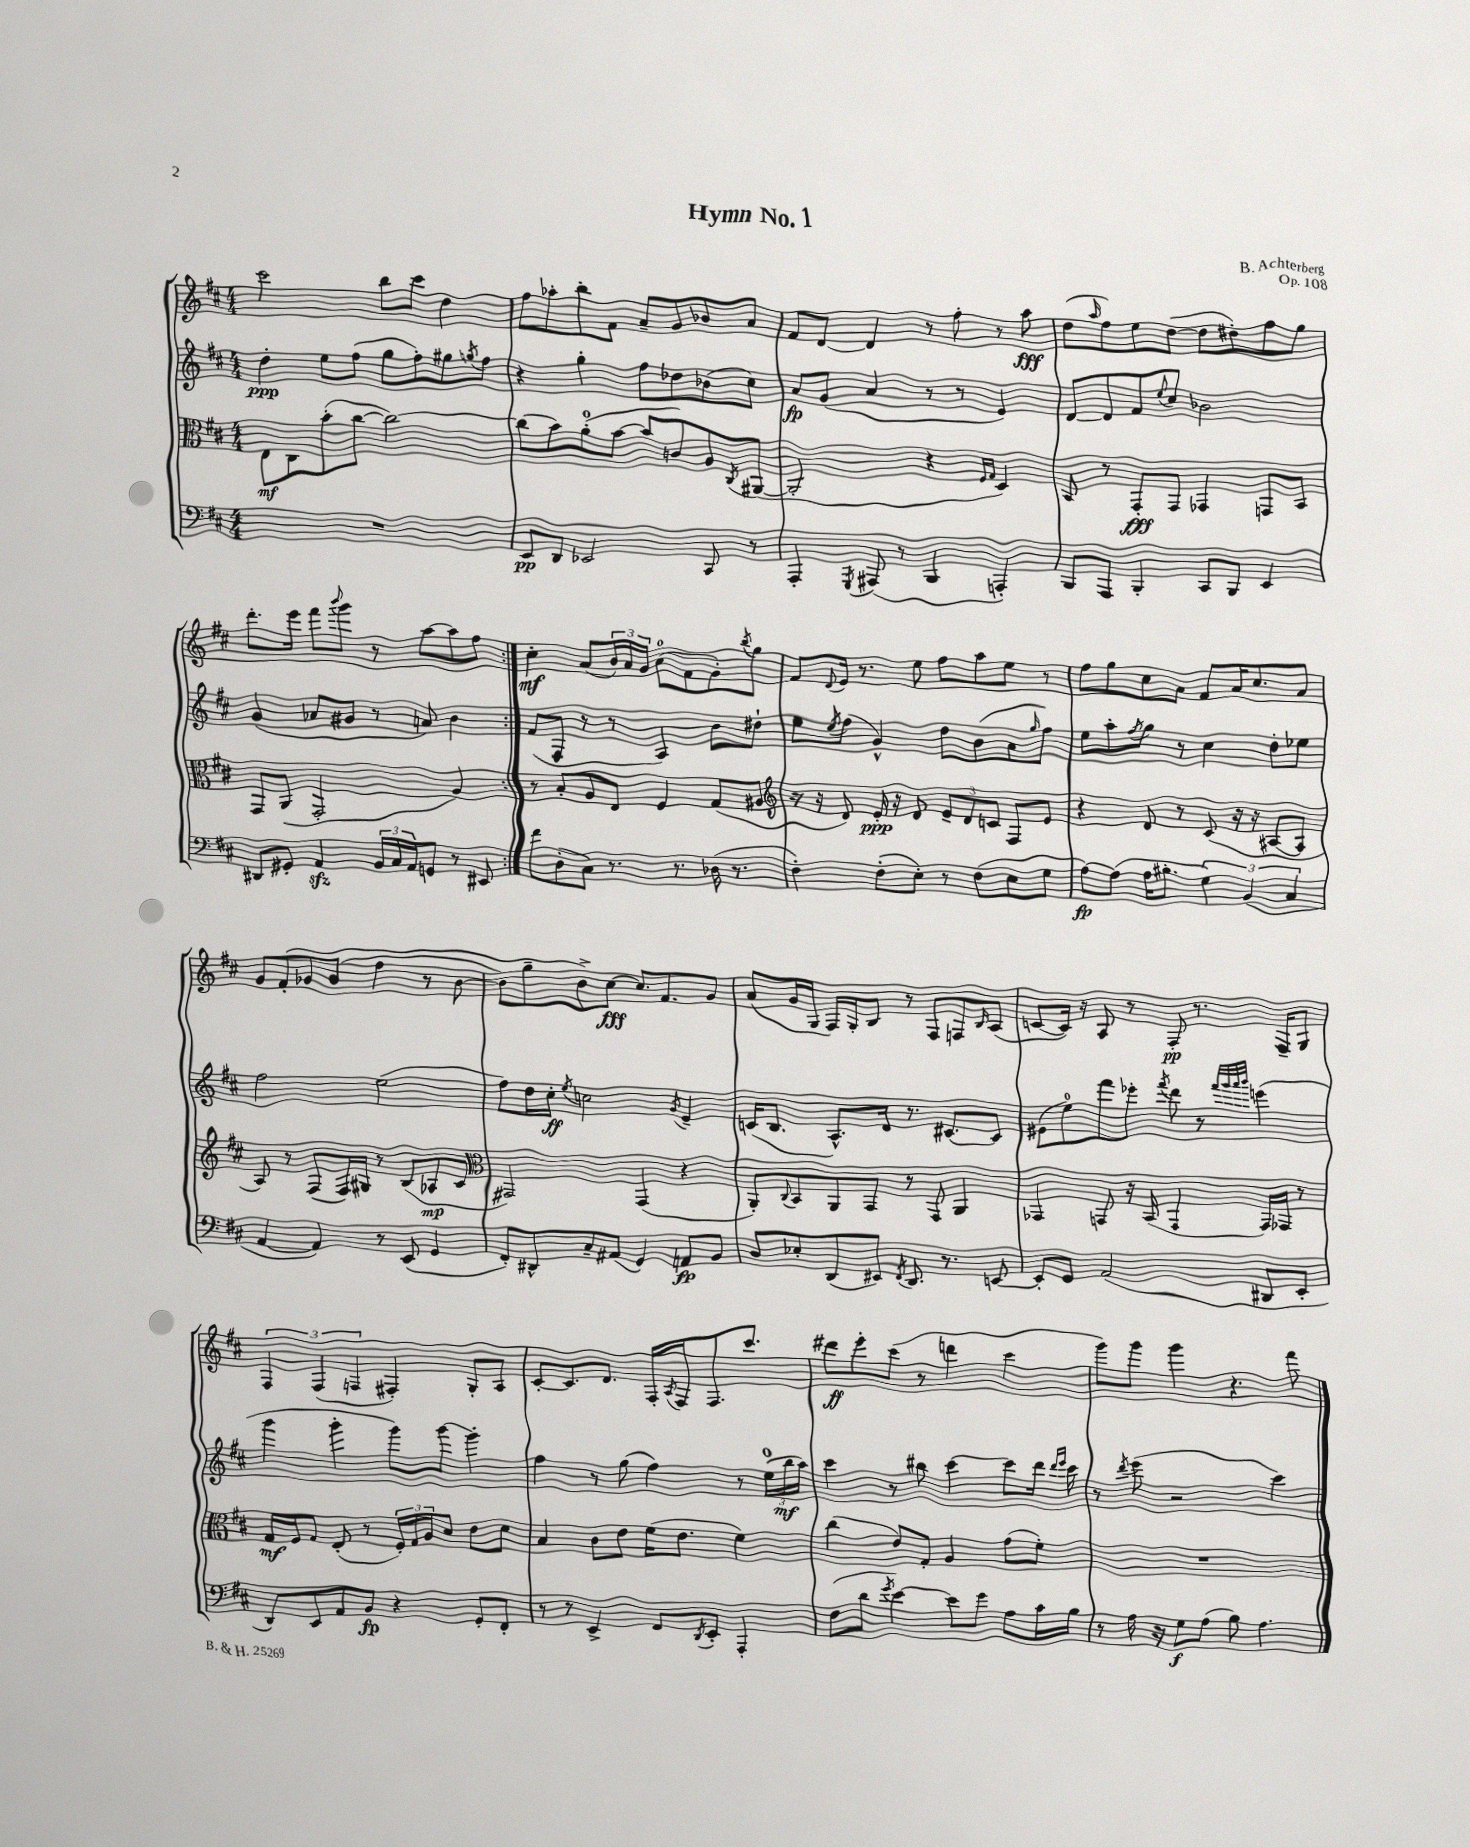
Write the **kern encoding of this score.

**kern	**kern	**kern	**kern
*staff4	*staff3	*staff2	*staff1
*clefF4	*clefC3	*clefG2	*clefG2
*k[f#c#]	*k[f#c#]	*k[f#c#]	*k[f#c#]
*M4/4	*M4/4	*M4/4	*M4/4
1r	8E	4dd'	2ccc#
.	8C#	.	.
.	(8b'	8ee	.
.	[8cc#	(8ff#	.
.	2cc#_)	8gg	8bb
.	.	8ff#')	8ccc#
.	.	8gg#	4dd
.	.	8qgg	.
.	.	8ff#	.
=	=	=	=
8EE	(8cc#]	4r	8ff#
8DD	8b)	.	8aa-'
2EE-	(8a'	4gg'	8bb'
.	[8b	.	8f#
.	8b]	8ff#	8a~
.	8c)	8dd-	8g
8CC#	8A	(8b-	8b-
.	8qC#	.	.
8r	([8AA#	8cc#)	8a
=	=	=	=
4AAA'	2AA#']	8a	8f#
.	.	(8g	[8d
8qGGG	.	.	.
(8AAA#	.	4a	4d]
8r	.	.	.
4BBB	4r	8r	8r
.	.	8r	8ff#'
.	16qqF#	.	.
.	16qqG	.	.
4AAA')	4D)	4e)	8r
.	.	.	8aa
=	=	=	=
8BBB	8BB	[8d	(8dd
.	.	.	16qqaa
8AAA	8r	8d]	8ff#)
4BBB'	8GG'	8f#	8ee
.	.	8qqee	.
.	8GG	8cc#	([8dd
8CC#	4GG-	2b-	8dd]
8BBB	.	.	8dd#')
4EE	8GG	.	8ff#
.	8BB	.	8gg
=	=	=	=
8DD#	8GG	(4g	8.ddd'
8GG#'	(8AA	.	.
.	.	.	16eee
4AA	2GG'	8a-	8fff#
.	.	.	8qqbbb
.	.	8g#	8ggg
24BB	.	8r	8r
24C#	.	.	.
24AA	.	.	.
8GG	.	8a)	[8aa
8r	4A)	4b	8aa]
8EE#	.	.	8ff#
=:|!	=:|!	=:|!	=:|!
8f#	8r	(8f#	4cc#'
(8D'	8B'	8F#	.
8C#)	8A	8r	(8a
8.r	8E	8r	24b)
.	.	.	24a
.	.	.	24g
.	4F#	4A)	(8a
8.r	.	.	.
.	.	.	8f#
(16D-	(8G	8b	8g')
8.r	.	.	.
.	.	.	8qbb
.	8A#	8dd#`	8gg
=	=	=	=
*	*clefG2	*	*
4F#')	16r	8ee	8f#
.	16r	.	.
.	.	8qee	8qqd
.	8d)	(8ff#	16e
.	.	.	8.r
(8F#'	16e'	4g^^)	.
.	16r	.	.
8E')	8d	.	8ee
8r	12e~	8dd	8ff#
.	12d	.	.
(8F#	.	(8b	8aa
.	12c	.	.
8E	8F#	8a	8ee
.	.	16qqgg	.
8G	8e	8ff#)	8r
=	=	=	=
[8A)	4r	8ee	8ff#
(8A]	.	8aa'	8gg
.	.	8qff#	.
16A	8d	8gg	8cc#
8.B#'	.	.	.
.	8r	8r	8a
6G)	(8c#	4cc#	8f#
.	16r	.	16a
(6BB	.	.	.
.	16r	.	8.cc#
.	[8A#	8dd'	.
6C#	.	.	.
.	8A#]	8ee-	8a
=	=	=	=
[4AA	8A)	2ff#	8g
.	8r	.	&(8f#'
4AA])	(8F#	.	8g-
.	16F#)	.	(8b
.	16G#	.	.
8r	8r	(2ee	4ff#
(8EE	(8B	.	.
4GG	8A-	.	8r
.	8c#	.	[8b
=	=	=	=
*	*clefC3	*	*
8FF#')	2GG#)	8ff#)	8b])
8DD#^^	.	16dd	8gg~
.	.	16cc#'	.
.	.	8qee	.
8C#~	.	2cc	8b^&)
(8AA#	.	.	[8cc#
4GG)	(4GG#	.	8.cc#]
.	.	.	8.f#
.	.	8qg	.
8AA	4r	4e~	.
8BB	.	.	8g
=	=	=	=
8D	8AA')	(16c	(8a
.	.	8.B	.
.	8qqC#	.	.
8E-'	8BB	.	16g
.	.	.	16G
(8DD	8AA	8.A^^)	16F#)
.	.	.	16G'
8EE#)	8GG	.	8B
.	.	16d	.
8qFF#	.	.	.
8.DD	8r	8.r	8r
.	8GG	.	8F#
8.r	.	[8.c#	.
.	4AA	.	8F
.	.	.	16qqB
[8EE	.	8c#]	(8A
=	=	=	=
8EE']	4GG-	(8e#	[8c
8GG	.	8ee)	16c])
.	.	.	16r
(2AA	8GG	8fff#	8A
.	16r	8eee-'	8r
.	(16BB	.	.
.	.	8qfff#	.
.	4GG	8ddd	8F#'
.	.	8r	8.r
.	.	32qqfff#	.
.	.	32qqggg	.
.	.	32qqaaa	.
.	.	32qqbbb	.
8DD#	16GG)	(4eee	.
.	16GG-	.	16F#~
8EE'	8r	.	8G
=	=	=	=
8DD)	16G	4ggg	6F#
.	16F#	.	.
8EE	8G	.	.
.	.	.	(6F#
8AA	(8E'	4ggg'	.
.	.	.	6F
8BB	8r	.	.
4r	24F#')	8ggg)	4F#')
.	24G	.	.
.	24A	.	.
.	8d	[8ggg	.
8GG'	8e	4ggg']	8G'
8FF#'	8d	.	8A
=	=	=	=
8r	4B	4ff#	[8c#'
8r	.	.	8.c#]
4EE^	8c#	8r	.
.	.	.	8.d
.	8e	(8gg	.
8FF#	(16f#	4ff#)	16F#'
.	.	.	8qA
.	8.e	.	16F#
8qDD	.	.	.
8EE'	.	.	8.F#
4AAA'	4f#)	8r	.
.	.	.	8.ccc#
.	.	(24ee	.
.	.	24bb	.
.	.	24aa)	.
=	=	=	=
(8F#	(4cc#	4ccc#	8ddd#
8d	.	.	8eee'
8qg	.	.	.
[4e)	8e)	8r	(8ccc#
.	8G'	8bb#	8r
8e]	4A	[4ccc#	4ddd
8g	.	.	.
8A	(8g	8ccc#]	4ccc#
16c#	8f#')	16ddd	.
.	.	16qqddd	.
.	.	16qqeee	.
16B	.	16ccc#	.
=	=	=	=
8r	1r	8r	8ggg)
.	.	8qddd	.
16A	.	(8eee	8ggg
16r	.	.	.
8G	.	2r	4ggg
(8A	.	.	.
8B)	.	.	4.r
4.A	.	.	.
.	.	4ccc#)	.
.	.	.	8fff#
==	==	==	==
*-	*-	*-	*-
